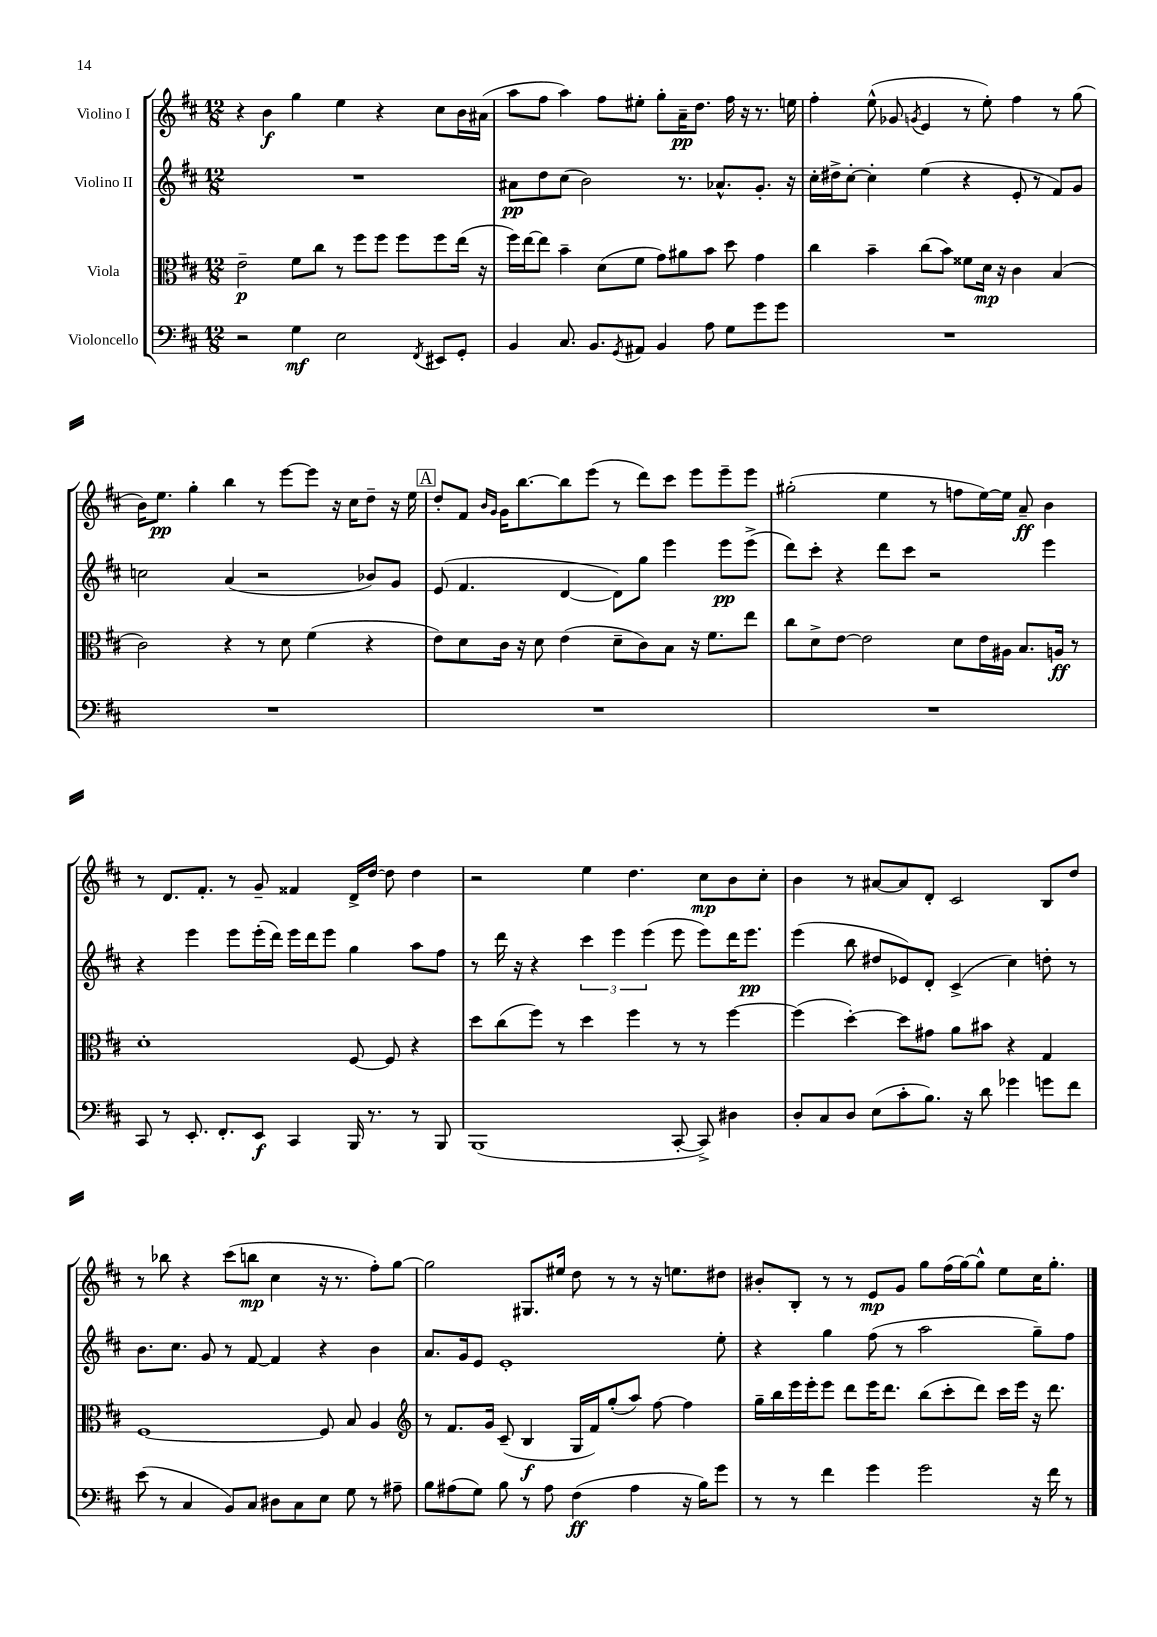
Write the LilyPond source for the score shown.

<<
\new StaffGroup <<
\new Staff = "s0" \with { instrumentName = "Violino I" } {
    \clef treble \key d \major \numericTimeSignature \time 12/8
    r4 b'4\f g''4 e''4 r4 cis''8 b'16 ais'16( |
    a''8 fis''8 a''4) fis''8 eis''8-. g''8-. a'16--\pp d''8. fis''16 r16 r8. e''16 |
    fis''4-. e''8-^( ges'8 \acciaccatura { g'8 } e'4 r8 e''8-.) fis''4 r8 g''8( |
    b'16) e''8.\pp g''4-. b''4 r8 e'''8~ e'''8 r16 cis''16 d''8-- r16 e''16 |
    \mark \markup { \box "A" } d''8-. fis'8 \grace { b'16 g'16 } g'16 b''8.~ b''8 e'''8( r8 d'''8) cis'''8 e'''8 e'''8-- e'''8 |
    gis''2-.( e''4 r8 f''8 e''16~) e''16 a'8--\ff b'4 |
    r8 d'8. fis'8.-. r8 g'8-- fisis'4 d'16-> d''16~ d''8 d''4 |
    r2 e''4 d''4. cis''8\mp b'8 cis''8-. |
    b'4 r8 ais'8~ ais'8 d'8-. cis'2 b8 d''8 |
    r8 bes''8 r4 cis'''8( b''8\mp cis''4 r16 r8. fis''8-.) g''8~ |
    g''2 gis8. eis''16 d''8 r8 r8 r16 e''8. dis''8 |
    bis'8-. b8-. r8 r8 e'8\mp g'8 g''8 fis''16( g''16~) g''8-^ e''8 cis''16 g''8.-. \bar "|." |
}
\new Staff = "s1" \with { instrumentName = "Violino II" } {
    \clef treble \key d \major \numericTimeSignature \time 12/8
    R1. |
    ais'8\pp d''8 cis''8( b'2) r8. aes'8.-^ g'8.-. r16 |
    cis''16-. dis''16-> cis''8~-. cis''4-. e''4( r4 e'8-. r8 fis'8) g'8 |
    c''2 a'4( r2 bes'8) g'8 |
    \mark \markup { \box "A" } e'8( fis'4. d'4~ d'8) g''8 e'''4 e'''8\pp e'''8->( |
    d'''8) cis'''8-. r4 d'''8 cis'''8 r2 e'''4 |
    r4 e'''4 e'''8 e'''16-.( d'''16) e'''16 d'''16 e'''8 g''4 a''8 fis''8 |
    r8 d'''16 r16 r4 \tuplet 3/2 { cis'''4 e'''4 e'''4( } e'''8 e'''8) d'''16 e'''8.\pp |
    e'''4( b''8 dis''8 ees'8) d'8-. cis'4->( cis''4) d''8-. r8 |
    b'8. cis''8. g'8 r8 fis'8~ fis'4 r4 b'4 |
    a'8. g'16 e'8 e'1-. e''8-. |
    r4 g''4 fis''8( r8 a''2 g''8--) fis''8 \bar "|." |
}
\new Staff = "s2" \with { instrumentName = "Viola" } {
    \clef alto \key d \major \numericTimeSignature \time 12/8
    e'2--\p fis'8 cis''8 r8 fis''8 fis''8 fis''8 fis''8 e''16( r16 |
    fis''16) e''16~ e''8 b'4-- d'8( fis'8 g'8) ais'8 b'8 d''8 g'4 |
    cis''4 b'4-- cis''8( b'8) fisis'8 d'16\mp r16 cis'4 b4( |
    cis'2) r4 r8 d'8 fis'4( r4 |
    \mark \markup { \box "A" } e'8) d'8 cis'16 r16 d'8 e'4( d'8-- cis'8) b8 r16 fis'8. e''8 |
    cis''8 d'8-> e'8~ e'2 d'8 e'16 ais16 b8. a16\ff r8 |
    d'1-. fis8~ fis8 r4 |
    d''8 cis''8( fis''8) r8 d''4 fis''4 r8 r8 fis''4~ |
    fis''4( d''4~-.) d''8 gis'8 a'8 bis'8 r4 g4 |
    fis1~ fis8 b8 a4 |
    \clef treble r8 fis'8. g'16 cis'8--( b4\f g16 fis'16) g''8-.( a''8) fis''8~ fis''4 |
    g''16-- b''16 e'''16 e'''16-. e'''8 d'''8 e'''16 d'''8. b''8( cis'''8-. d'''8) cis'''16 e'''16 r16 d'''8. \bar "|." |
}
\new Staff = "s3" \with { instrumentName = "Violoncello" } {
    \clef bass \key d \major \numericTimeSignature \time 12/8
    r2 g4\mf e2 \acciaccatura { fis,8 } eis,8 g,8-. |
    b,4 cis8. b,8. \acciaccatura { g,8 } ais,8 b,4 a8 g8 g'8 g'8 |
    R1. |
    R1. |
    \mark \markup { \box "A" } R1. |
    R1. |
    cis,8 r8 e,8.-. fis,8.-. e,8\f cis,4 b,,16 r8. r8 b,,8 |
    b,,1( cis,8~-. cis,8->) dis4 |
    d8-. cis8 d8 e8( cis'8-. b8.) r16 d'8 ges'4 g'8 fis'8 |
    e'8( r8 cis4 b,8) cis8 dis8 cis8 e8 g8 r8 ais8-- |
    b8 ais8( g8) b8 r8 ais8 fis4\ff( ais4 r16 b16) g'8 |
    r8 r8 fis'4 g'4 g'2 r16 fis'16 r8 \bar "|." |
}
>>
>>
\layout { \context { \Score \remove "Bar_number_engraver" } }
